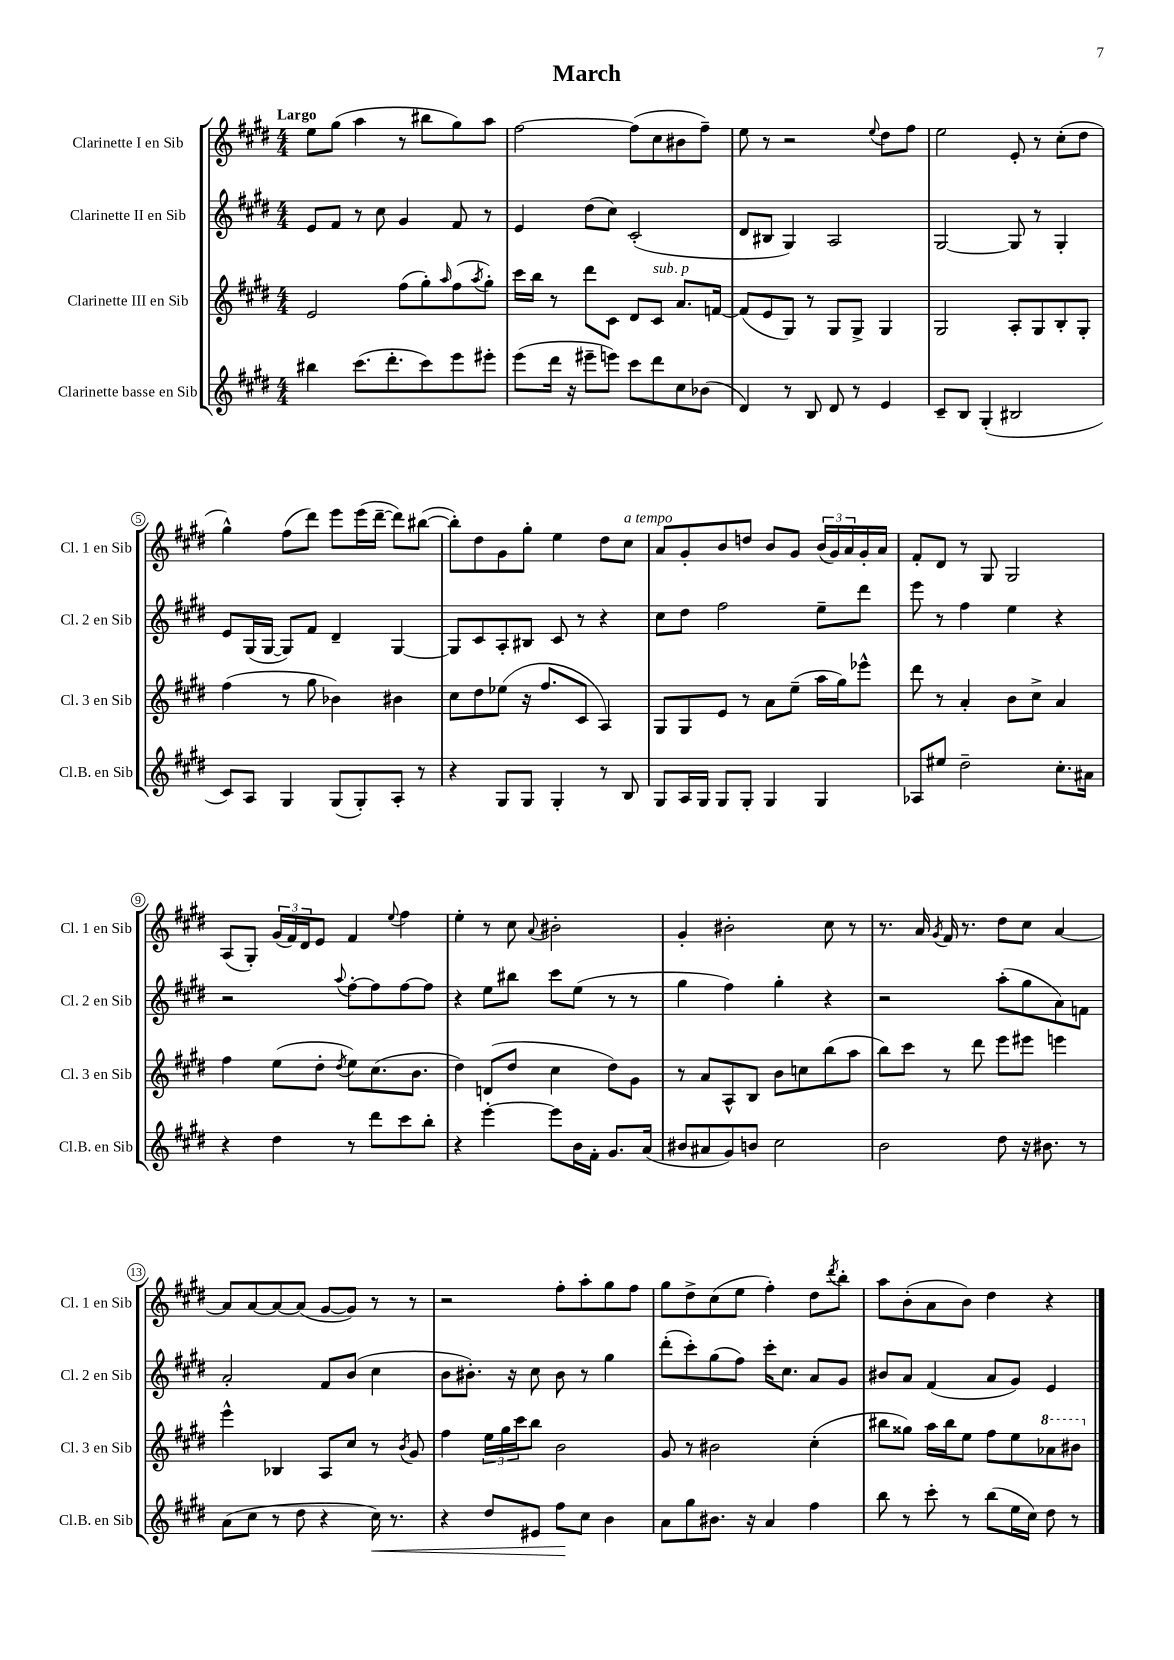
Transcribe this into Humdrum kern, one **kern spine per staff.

**kern	**dynam	**kern	**kern	**kern
*part4	*part4	*part3	*part2	*part1
*staff4	*staff4	*staff3	*staff2	*staff1
*I"Clarinette basse en Sib	*	*I"Clarinette III en Sib	*I"Clarinette II en Sib	*I"Clarinette I en Sib
*I'Cl.B. en Sib	*	*I'Cl. 3 en Sib	*I'Cl. 2 en Sib	*I'Cl. 1 en Sib
*clefG2	*	*clefG2	*clefG2	*clefG2
*k[f#c#g#d#]	*	*k[f#c#g#d#]	*k[f#c#g#d#]	*k[f#c#g#d#]
*M4/4	*	*M4/4	*M4/4	*M4/4
=1	=1	=1	=1	=1
!	!	!	!	!LO:TX:a:B:t=Largo
4bb#X\	.	2e/	8e/L	8ee\L
.	.	.	8f#/J	(8gg#\J
(8.ccc#\L	.	.	8r	4aa\
.	.	.	8cc#\	.
8.ddd#'\	.	.	.	.
.	.	(8ff#\L	4g#/	8r
8ccc#\)	.	8gg#'\)	.	8bb#X\L
.	.	16qqaa/	.	.
8eee\	.	(8ff#\	8f#/	8gg#\)
.	.	8qaa/	.	.
8eee#X'\J	.	8gg#'\J)	8r	8aa\J
=2	=2	=2	=2	=2
(8eee\L	.	16ccc#\LL	4e/	[2ff#\
.	.	16bb\JJ	.	.
16ddd#\Jk	.	8r	.	.
16r	.	.	.	.
8eee#X~\L	.	8ddd#\L	(8dd#\L	.
8eeen\J)	.	8c#\J	8cc#\J)	.
8ccc#\L	.	8d#/L	(2c#'/	(8ff#\L]
!	!	!LO:TX:a:i:t=sub. p	!	!
8ddd#\	.	8c#/J	.	8cc#\
8cc#\	.	8.a/L	.	8b#X\
(8b-X\J	.	.	.	8ff#~\J)
.	.	[16fn/Jk	.	.
=3	=3	=3	=3	=3
4d#/)	.	(8f/L]	8d#/L	8ee\
.	.	8e/	8B#X/J	8r
8r	.	8G#/J)	4G#/)	2r
8B/	.	8r	.	.
8d#/	.	8G#/L	2A/	.
8r	.	8G#^/J	.	.
.	.	.	.	8qqee/
4e/	.	4G#/	.	8dd#\L
.	.	.	.	8ff#\J
=4	=4	=4	=4	=4
8c#~/L	.	2G#/	[2G#/	2ee\
8B/J	.	.	.	.
(4G#'/	.	.	.	.
2B#X/	.	8A'/L	8G#/]	8e'/
.	.	8G#/	8r	8r
.	.	8B'/	4G#'/	(8cc#'\L
.	.	8G#'/J	.	8dd#\J
!!LO:LB:g=z
=5	=5	=5	=5	=5
8c#/L)	.	(4ff#\	8e/L	4gg#^^\)
8A/J	.	.	(16G#/L	.
.	.	.	[16G#/JJ	.
4G#/	.	8r	8G#/L])	(8ff#\L
.	.	8gg#\	8f#/J	8ddd#\J)
(8G#/L	.	4b-X\)	4d#~/	8eee\L
8G#'/)	.	.	.	(16eee\L
.	.	.	.	[16ddd#~\JJ
8A'/J	.	4b#X\	[4G#/	8ddd#\L])
8r	.	.	.	([8bb#X\J
=6	=6	=6	=6	=6
4r	.	8cc#\L	8G#/L]	8bb#'\L])
.	.	8dd#\	8c#/	8dd#\
8G#/L	.	(8ee-X\J	8A'/	8g#\
8G#/J	.	16r	8B#X/J	8gg#'\J
.	.	8.ff#/L	.	.
4G#'/	.	.	8c#/	4ee\
.	.	8c#/J	8r	.
8r	.	4A/)	4r	8dd#\L
!	!	!	!	!LO:TX:a:i:t=a tempo
8B/	.	.	.	8cc#\J
=7	=7	=7	=7	=7
8G#/L	.	8G#/L	8cc#\L	8a/L
16A/L	.	8G#/	8dd#\J	8g#'/
16G#/JJ	.	.	.	.
8G#/L	.	8e/J	2ff#\	8b/
8G#'/J	.	8r	.	8ddn/J
4G#/	.	8a\L	.	8b/L
.	.	(8ee~\J	.	8g#/J
4G#/	.	16aa\LL	8ee~\L	(24b/LL
.	.	.	.	24g#/)
.	.	16gg#\J)	.	.
.	.	.	.	24a/
.	.	8eee-X^^\J	8ddd#\J	16g#'/
.	.	.	.	16a/JJ
=8	=8	=8	=8	=8
8A-X/L	.	8ddd#\	8eee\	8f#'/L
8ee#X/J	.	8r	8r	8d#/J
2dd#~\	.	4a'/	4ff#\	8r
.	.	.	.	8G#/
.	.	8b\L	4ee\	2G#/
.	.	8cc#^\J	.	.
8.cc#'\L	.	4a/	4r	.
16a#X\Jk	.	.	.	.
!!LO:LB:g=z
=9	=9	=9	=9	=9
4r	.	4ff#\	2r	(8A/L
.	.	.	.	8G#'/J)
4dd#\	.	(8ee\L	.	(24g#/LL
.	.	.	.	24f#/)
.	.	.	.	24d#/J
.	.	8dd#'\J	.	8e/J
.	.	8qdd#/	8qqaa/	.
8r	.	8ee\L)	[8ff#'\L	4f#/
8ddd#\L	.	(8.cc#\	8ff#\]	.
.	.	.	.	8qqee/
8ccc#\	.	.	[8ff#\	4ff#\
.	.	8.b\J	.	.
8bb'\J	.	.	8ff#\J]	.
=10	=10	=10	=10	=10
4r	.	4dd#\)	4r	4ee'\
[4eee'\	.	(8dn/L	8ee\L	8r
.	.	8dd#/J	8bb#X\J	8cc#\
.	.	.	.	8qqa/
8eee\L]	.	4cc#\	8ccc#\L	2b#X'\
16b\L	.	.	(8ee\J	.
16f#'\JJ	.	.	.	.
8.g#/L	.	8dd#\L)	8r	.
.	.	8g#\J	8r	.
(16a/Jk	.	.	.	.
=11	=11	=11	=11	=11
8b#X/L	.	8r	4gg#\	4g#'/
8a#X/	.	8a/L	.	.
8g#/)	.	8A^^/	4ff#\)	2b#X'\
8bn/J	.	8B/J	.	.
2cc#\	.	8b\L	4gg#'\	.
.	.	8ccn\	.	.
.	.	(8bb\	4r	8cc#\
.	.	8aa\J	.	8r
=12	=12	=12	=12	=12
2b\	.	8bb\L)	2r	8.r
.	.	8ccc#\J	.	.
.	.	.	.	16a/
.	.	.	.	8qg#/
.	.	8r	.	16f#/
.	.	.	.	8.r
.	.	8ddd#\	.	.
8dd#\	.	8eee\L	(8aa'\L	8dd#\L
16r	.	8eee#X\J	8gg#\	8cc#\J
8.b#X\	.	.	.	.
.	.	4eeen\	8a\)	[4a/
8r	.	.	8fn\J	.
!!LO:LB:g=z
=13	=13	=13	=13	=13
(8a\L	.	4eee^^\	2a'/	8a/L]
8cc#\J	.	.	.	[8a/
8r	.	4B-X/	.	8a/_
8dd#\	.	.	.	(8a/J]
4r	.	8A/L	8f#/L	[8g#/L
.	.	8cc#/J	(8b/J	8g#/J])
!	!LO:HP:b	!	!	!
16cc#\)	<	8r	4cc#\	8r
8.r	.	.	.	.
.	.	8qb/	.	.
.	.	8g#/	.	8r
=14	=14	=14	=14	=14
4r	.	4ff#\	8b\L	2r
.	.	.	8.b#X'\J)	.
8dd#/L	.	24ee\LL	.	.
.	.	24gg#\	.	.
.	.	.	16r	.
.	.	24ccc#\J	.	.
8e#X/J	.	8bb\J	8cc#\	.
8ff#\L	.	2b\	8b#\	8ff#'\L
8cc#\J	[	.	8r	8aa'\
4b\	.	.	4gg#\	8gg#\
.	.	.	.	8ff#\J
=15	=15	=15	=15	=15
8a\L	.	8g#/	(8ddd#'\L	8gg#\L
8gg#\	.	8r	8ccc#'\)	8dd#^\
8.b#X\J	.	2b#X\	(8gg#\	(8cc#\
.	.	.	8ff#\J)	8ee\J
16r	.	.	.	.
4a/	.	.	16ccc#'\KL	4ff#'\)
.	.	.	8.cc#\J	.
4ff#\	.	(4cc#'\	8a/L	8dd#\L
.	.	.	.	8qddd#/
.	.	.	8g#/J	8bb'\J
=16	=16	=16	=16	=16
8bb\	.	8bb#X\L	8b#X/L	8aa\L
8r	.	8gg##X\J)	8a/J	(8b'\
8ccc#'\	.	16aa\LL	(4f#/	8a\
.	.	16bb#\J	.	.
8r	.	8ee\J	.	8b\J)
(8bb\L	.	8ff#\L	8a/L	4dd#\
16ee\L	.	8ee\	8g#/J)	.
16cc#\JJ)	.	.	.	.
*	*	*8va	*	*
8dd#\	.	8aa-X\	4e/	4r
8r	.	8bb#X\J	.	.
*	*	*X8va	*	*
==	==	==	==	==
*-	*-	*-	*-	*-
